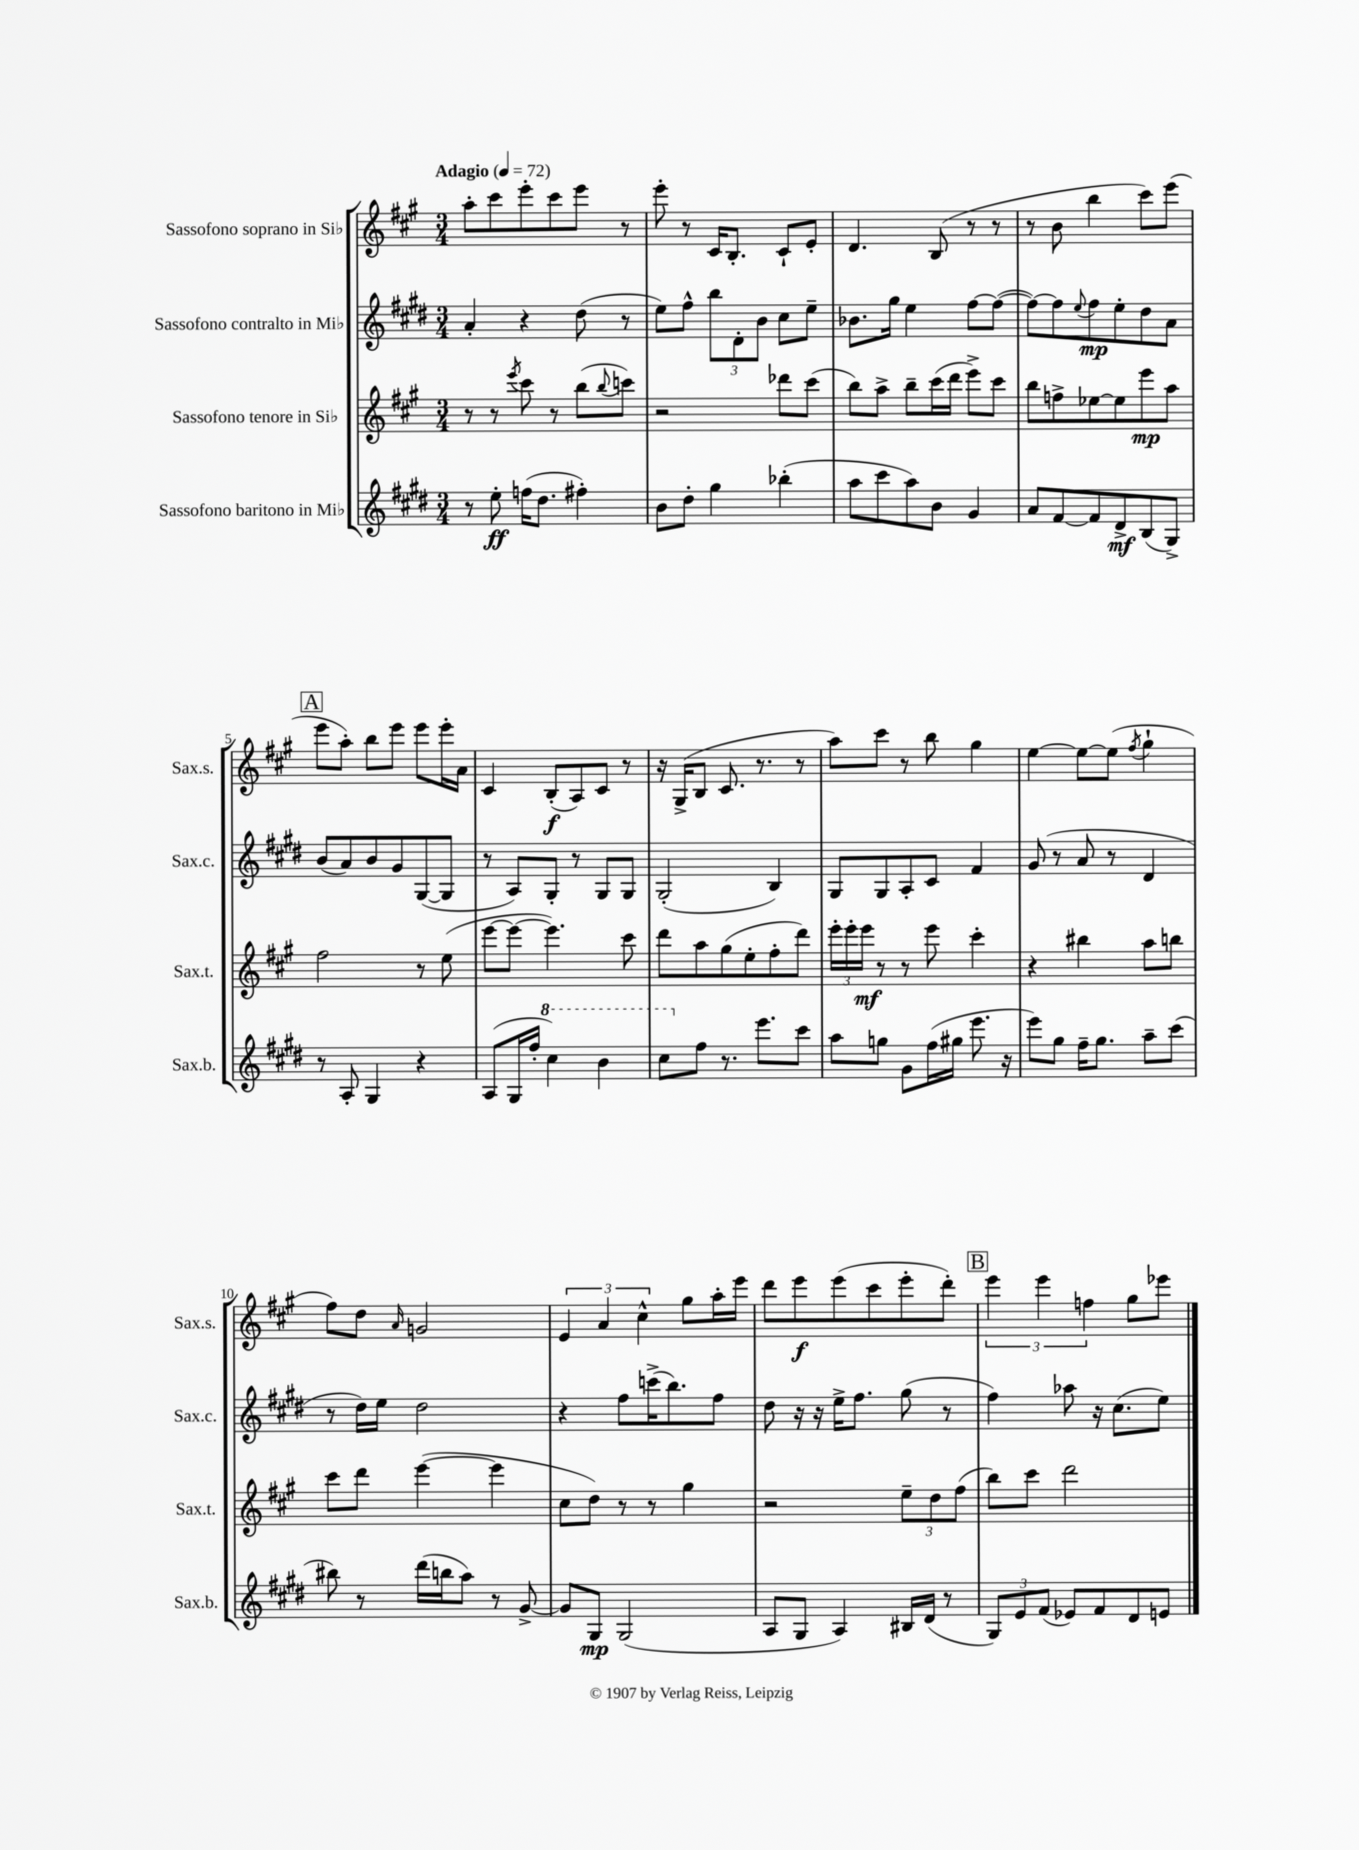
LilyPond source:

<<
\new StaffGroup <<
\new Staff = "s0" \with { instrumentName = "Sassofono soprano in Sib" shortInstrumentName = "Sax.s." } {
    \clef treble \key a \major \numericTimeSignature \time 3/4 \tempo "Adagio" 4 = 72
    a''8-. cis'''8 e'''8-. cis'''8 e'''8 r8 |
    e'''8-. r8 cis'16 b8.-. cis'8-! e'8-. |
    d'4. b8( r8 r8 |
    r8 b'8 b''4 cis'''8) e'''8( |
    \mark \markup { \box "A" } e'''8 a''8-.) b''8 e'''8 e'''8 e'''16-. a'16 |
    cis'4 b8-.\f( a8) cis'8 r8 |
    r16 gis16->( b8 cis'8. r8. r8 |
    a''8) cis'''8 r8 b''8 gis''4 |
    e''4~ e''8~ e''8( \acciaccatura { fis''8 } gis''4-! |
    fis''8) d''8 \grace { a'16 } g'2 |
    \tuplet 3/2 { e'4 a'4 cis''4-^ } gis''8 a''16-. e'''16 |
    d'''8 e'''8\f e'''8( cis'''8 e'''8-. d'''8-.) |
    \mark \markup { \box "B" } \tuplet 3/2 { e'''4 e'''4 f''4 } gis''8 ees'''8 \bar "|." |
}
\new Staff = "s1" \with { instrumentName = "Sassofono contralto in Mib" shortInstrumentName = "Sax.c." } {
    \clef treble \key e \major \numericTimeSignature \time 3/4
    a'4-. r4 dis''8( r8 |
    e''8) fis''8-^ \tuplet 3/2 { b''8 dis'8-. b'8 } cis''8 e''8-- |
    bes'8. gis''16 e''4 fis''8~ fis''8~( |
    fis''8~) fis''8 \appoggiatura { e''8 } fis''8\mp e''8-. dis''8 a'8 |
    \mark \markup { \box "A" } b'8( a'8) b'8 gis'8 gis8~( gis8 |
    r8 a8) gis8-. r8 gis8 gis8 |
    gis2-.( b4) |
    gis8 gis8 a8-. cis'8 fis'4 |
    gis'8( r8 a'8 r8 dis'4 |
    r8 dis''16) e''16 dis''2 |
    r4 fis''8 c'''16->( b''8.) fis''8 |
    dis''8 r16 r16 e''16-> fis''8. gis''8( r8 |
    \mark \markup { \box "B" } fis''4) aes''8 r16 cis''8.( e''8) \bar "|." |
}
\new Staff = "s2" \with { instrumentName = "Sassofono tenore in Sib" shortInstrumentName = "Sax.t." } {
    \clef treble \key a \major \numericTimeSignature \time 3/4
    r8 r8 \acciaccatura { e'''8 } cis'''8 r8 b''8( \appoggiatura { b''8 } c'''8) |
    r2 des'''8 cis'''8( |
    b''8) a''8-> b''8-- cis'''16( d'''16 e'''8->) cis'''8 |
    b''8 f''8-> ees''8~ ees''8 e'''8\mp a''8 |
    \mark \markup { \box "A" } fis''2 r8 e''8( |
    e'''8~ e'''8~ e'''4.) cis'''8 |
    d'''8 a''8 gis''8( e''8-. fis''8-. d'''8) |
    \tuplet 3/2 { e'''16-. e'''16-. e'''16\mf } r8 r8 e'''8 cis'''4-. |
    r4 bis''4 a''8 b''8 |
    cis'''8 d'''8 e'''4~( e'''4 |
    cis''8 d''8) r8 r8 gis''4 |
    r2 \tuplet 3/2 { e''8-- d''8 fis''8( } |
    \mark \markup { \box "B" } b''8) cis'''8 d'''2 \bar "|." |
}
\new Staff = "s3" \with { instrumentName = "Sassofono baritono in Mib" shortInstrumentName = "Sax.b." } {
    \clef treble \key e \major \numericTimeSignature \time 3/4
    r8 e''8-.\ff f''16( dis''8. fis''4-.) |
    b'8 dis''8-. gis''4 bes''4-.( |
    a''8 cis'''8 a''8) b'8 gis'4 |
    a'8 fis'8~ fis'8 dis'8->\mf b8( gis8->) |
    \mark \markup { \box "A" } r8 a8-. gis4 r4 |
    a8( gis16 fis''16-. \ottava #1 cis'''4) b''4 |
    cis'''8 \ottava #0 fis''8 r8. e'''8. cis'''8 |
    a''8 g''8 gis'8 fis''16( gis''16 e'''8. r16 |
    e'''8) gis''8 fis''16-- gis''8. a''8-- cis'''8( |
    bis''8) r8 dis'''16( b''16 a''8) r8 gis'8~-> |
    gis'8 gis8\mp gis2( |
    a8 gis8 a4) bis16 dis'16( r8 |
    \mark \markup { \box "B" } \tuplet 3/2 { gis8) e'8 fis'8( } ees'8) fis'8 dis'8 e'8 \bar "|." |
}
>>
>>
